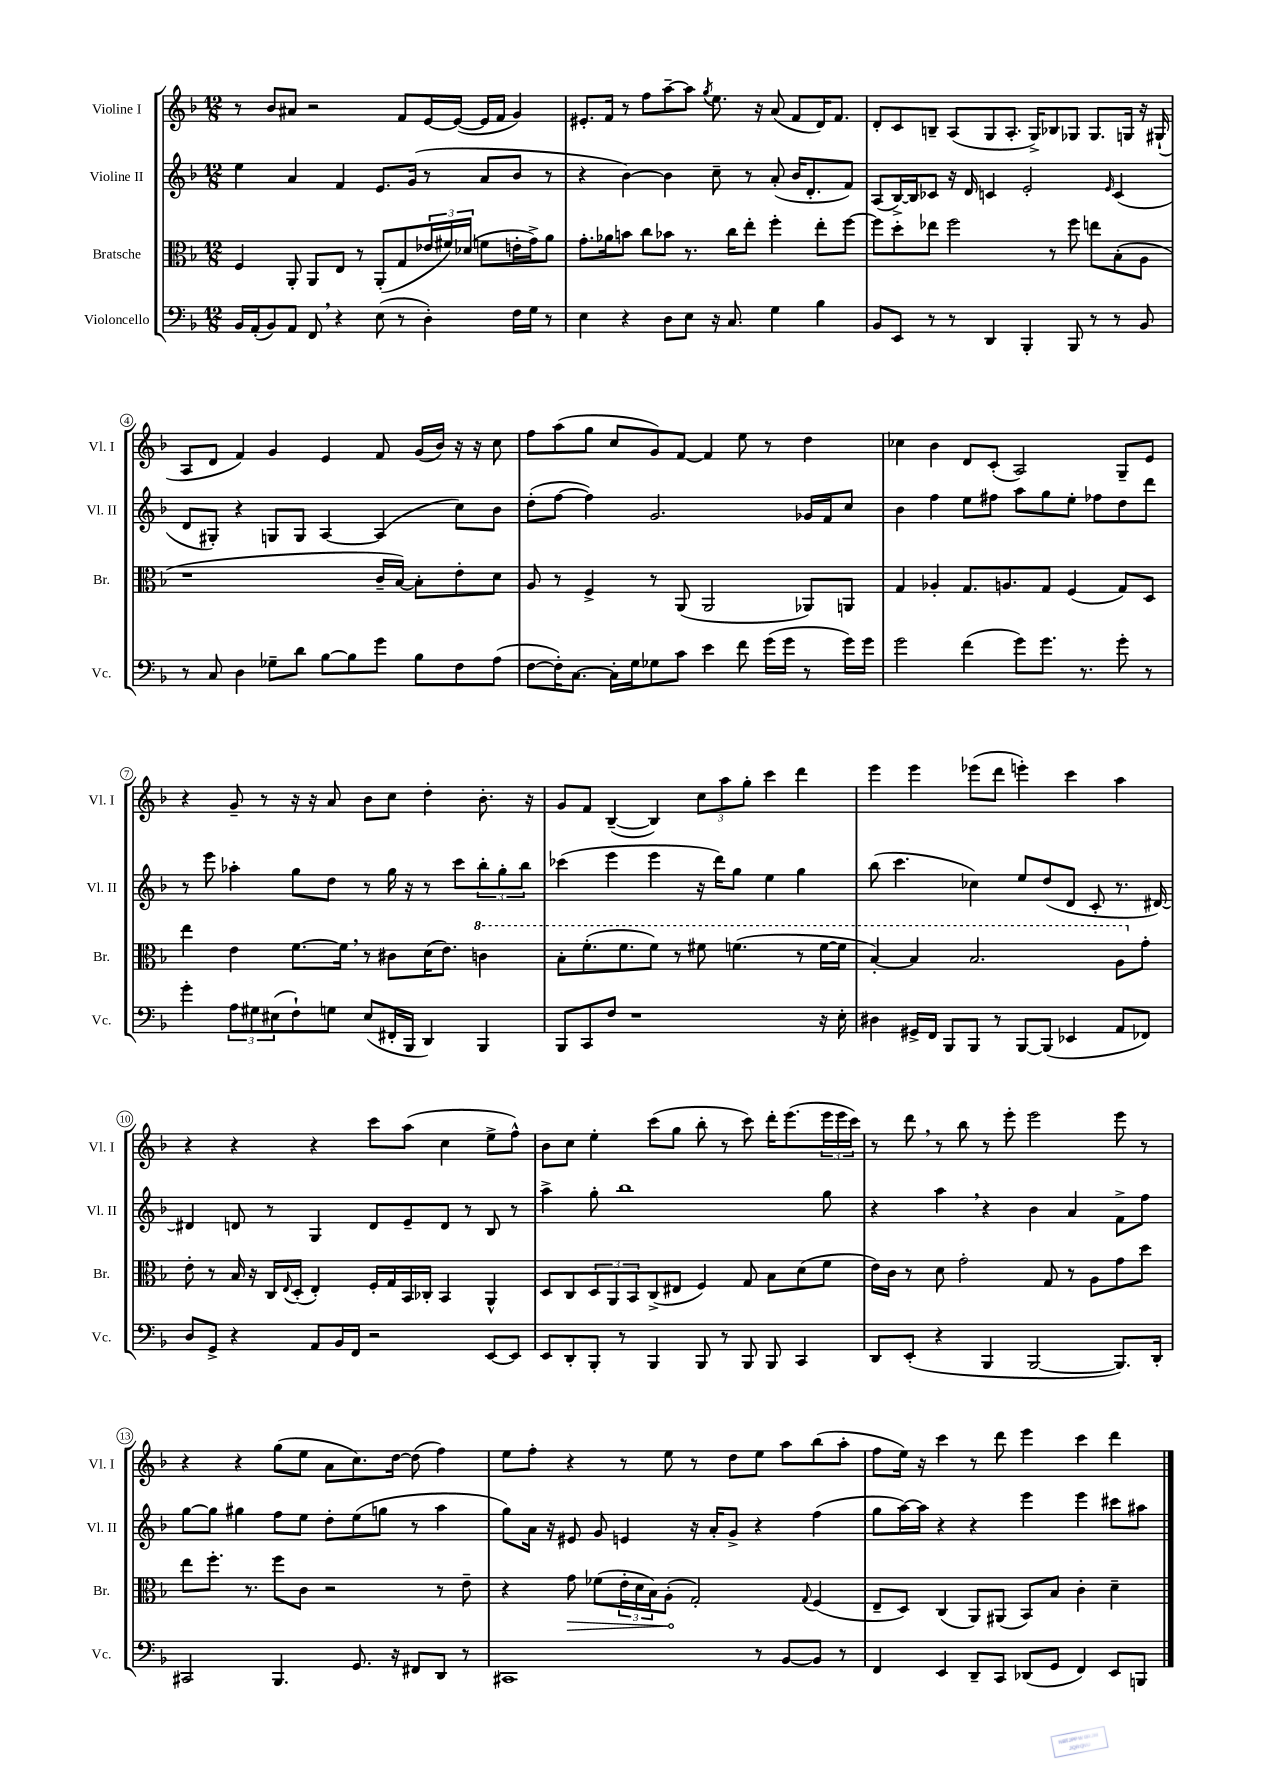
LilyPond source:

<<
\new StaffGroup <<
\new Staff = "s0" \with { instrumentName = "Violine I" shortInstrumentName = "Vl. I" } {
    \clef treble \key f \major \numericTimeSignature \time 12/8
    r8 bes'8 ais'8 r2 f'8 e'16~ e'16~( e'16 f'16 g'4) |
    eis'8.-. f'16 r8 f''8 a''8~-- a''8 \acciaccatura { g''8 } e''8. r16 a'8( f'8 d'16) f'8. |
    d'8-. c'8 b8-- a8( g8 a8.-. g16->) bes8 ges8 ges8. g16 r16 gis16-!( |
    a8 d'8 f'4) g'4 e'4 f'8 g'16( bes'16) r16 r16 c''8 |
    f''8 a''8( g''8 c''8 g'8) f'8~ f'4 e''8 r8 d''4 |
    ces''4 bes'4 d'8 c'8-.( a2) g8-- e'8 |
    r4 g'8-- r8 r16 r16 a'8 bes'8 c''8 d''4-. bes'8.-. r16 |
    g'8 f'8 bes4~--( bes4) \tuplet 3/2 { c''8 a''8 g''8-. } c'''4 d'''4 |
    e'''4 e'''4 ees'''8( d'''8 e'''4-.) c'''4 a''4 |
    r4 r4 r4 c'''8 a''8( c''4 e''8-> f''8-^) |
    bes'8 c''8 e''4-. c'''8( g''8 bes''8-. r8 c'''8) d'''16-. e'''8.( \tuplet 3/2 { e'''16 e'''16 c'''16) } |
    r8 d'''8 \breathe r8 bes''8 r8 e'''8-. e'''2 e'''8 r8 |
    r4 r4 g''8( e''8 a'8 c''8.) d''16~ d''8( f''4) |
    e''8 f''8-. r4 r8 e''8 r8 d''8 e''8 a''8 bes''8( a''8-. |
    f''8 e''16) r16 c'''4 r8 d'''8 e'''4 c'''4 d'''4 \bar "|." |
}
\new Staff = "s1" \with { instrumentName = "Violine II" shortInstrumentName = "Vl. II" } {
    \clef treble \key f \major \numericTimeSignature \time 12/8
    e''4 a'4 f'4 e'8. g'16( r8 a'8 bes'8 r8 |
    r4 bes'4~) bes'4 c''8-- r8 a'8-.( bes'16 d'8.-. f'8) |
    a8( bes16~->) bes16 ces'8 r16 d'16 c'4 e'2-. \grace { e'16 } c'4( |
    d'8 gis8-.) r4 g8 g8 a4~ a4( c''8) bes'8 |
    d''8-.( f''8~ f''4) g'2. ges'16 f'16 c''8 |
    bes'4 f''4 e''8 fis''8 a''8 g''8 e''8-. fes''8 d''8 d'''8 |
    r8 e'''8 aes''4-. g''8 d''8 r8 g''16 r16 r8 c'''8 \tuplet 3/2 { bes''8-. g''8-. bes''8 } |
    ces'''4( e'''4 e'''4 r16 d'''16) g''8 e''4 g''4 |
    bes''8( c'''4. ces''4) e''8 d''8( d'8 c'8-. r8. dis'16~) |
    dis'4 d'8 r8 g4 d'8 e'8-- d'8 r8 bes8 r8 |
    a''4-> g''8-. bes''1 g''8 |
    r4 a''4 \breathe r4 bes'4 a'4 f'8-> f''8 |
    g''8~ g''8 gis''4 f''8 e''8 d''8-. e''8( g''8 r8 a''4 |
    g''8) a'16 r16 eis'8 g'8 e'4 r16 a'16-. g'8-> r4 f''4( |
    g''8 a''16~) a''16 r4 r4 e'''4 e'''4 cis'''8 ais''8 \bar "|." |
}
\new Staff = "s2" \with { instrumentName = "Bratsche" shortInstrumentName = "Br." } {
    \clef alto \key f \major \numericTimeSignature \time 12/8
    f4 a,8-. a,8 e8 r8 a,8-.( g8 \tuplet 3/2 { ees'16 fis'16) des'16( } f'8 e'16-. g'16->) a'8 |
    g'8.-. aes'16 b'8 c''8 bes'8 r8. c''16 e''8-. f''4-. e''8-. f''8~ |
    f''8 d''8-. ees''8 f''2 r8 f''8 e''8 bes8-.( a8 |
    r1 c'16-- bes16~) bes8-. e'8-. d'8 |
    a8 r8 f4-> r8 a,8( a,2 aes,8) a,8 |
    g4 aes4-. g8. a8. g8 f4( g8) d8 |
    e''4 e'4 f'8.~ f'16 \breathe r8 cis'8 d'16( e'8.) \ottava #1 c''!4 |
    bes'8-. f''8.-.( f''8. f''8) r8 fis''8 f''4.( r8 f''16~ f''16 |
    bes'4~-.) bes'4 bes'2. a'8 \ottava #0 g'8-. |
    e'8-. r8 bes16 r16 c16 \appoggiatura { e8 } d16-.( e4-.) f16-. g16 bes,16 ces16-. bes,4 a,4-^ |
    d8 c8 \tuplet 3/2 { d8 a,8 bes,8 } c8->( eis8 f4) g8 bes8 d'8( f'8 |
    e'16) c'16 r8 d'8 g'2-. g8 r8 a8 g'8 d''8 |
    e''8 f''8.-. r8. f''8 c'8 r2 r8 e'8-- |
    r4 \once \override Hairpin.circled-tip = ##t g'8\> fes'8( \tuplet 3/2 { e'16-. d'16 bes16) } a8-.\!( g2-.) \appoggiatura { g8 } f4( |
    e8-- d8) c4( a,8) ais,8( bes,8) bes8 c'4-. d'4-- \bar "|." |
}
\new Staff = "s3" \with { instrumentName = "Violoncello" shortInstrumentName = "Vc." } {
    \clef bass \key f \major \numericTimeSignature \time 12/8
    bes,16 a,16-.( bes,8) a,8 f,8 \breathe r4 e8( r8 d4-.) f16 g16 r8 |
    e4 r4 d8 e8 r16 c8. g4 bes4 |
    bes,8 e,8 r8 r8 d,4 bes,,4-. bes,,8 r8 r8 bes,8 |
    r8 c8 d4 ges8-- d'8 bes8~ bes8 g'8 bes8 f8 a8( |
    f8~ f16-.) c8.~ c16-. g16 ges8 c'8 e'4 f'8 g'16( g'16 r8 g'16) g'16 |
    g'2 f'4( g'8) g'8. r8. g'8-. r8 |
    g'4-. \tuplet 3/2 { a8 gis8 eis8( } f8-!) g8 eis8( fis,16-. bes,,16 d,4) bes,,4 |
    bes,,8 c,8 f8 r1 r16 e16-. |
    dis4 gis,16-> f,16 bes,,8 bes,,8 r8 bes,,8~ bes,,8( ees,4 a,8 fes,8) |
    d8 g,8-> r4 a,8 bes,16 f,16 r2 e,8~ e,8 |
    e,8 d,8-. bes,,8-. r8 bes,,4 bes,,8 r8 bes,,8 bes,,8 c,4 |
    d,8 e,8-.( r4 bes,,4 bes,,2~ bes,,8.) d,16-. |
    cis,2 bes,,4. g,8. r16 fis,8 d,8 r8 |
    cis,1 r8 bes,8~ bes,8 r8 |
    f,4 e,4 d,8-- c,8 des,8( g,8 f,4) e,8 b,,8 \bar "|." |
}
>>
>>
\layout { \context { \Score \override BarNumber.stencil = #(make-stencil-circler 0.1 0.3 ly:text-interface::print) } }
